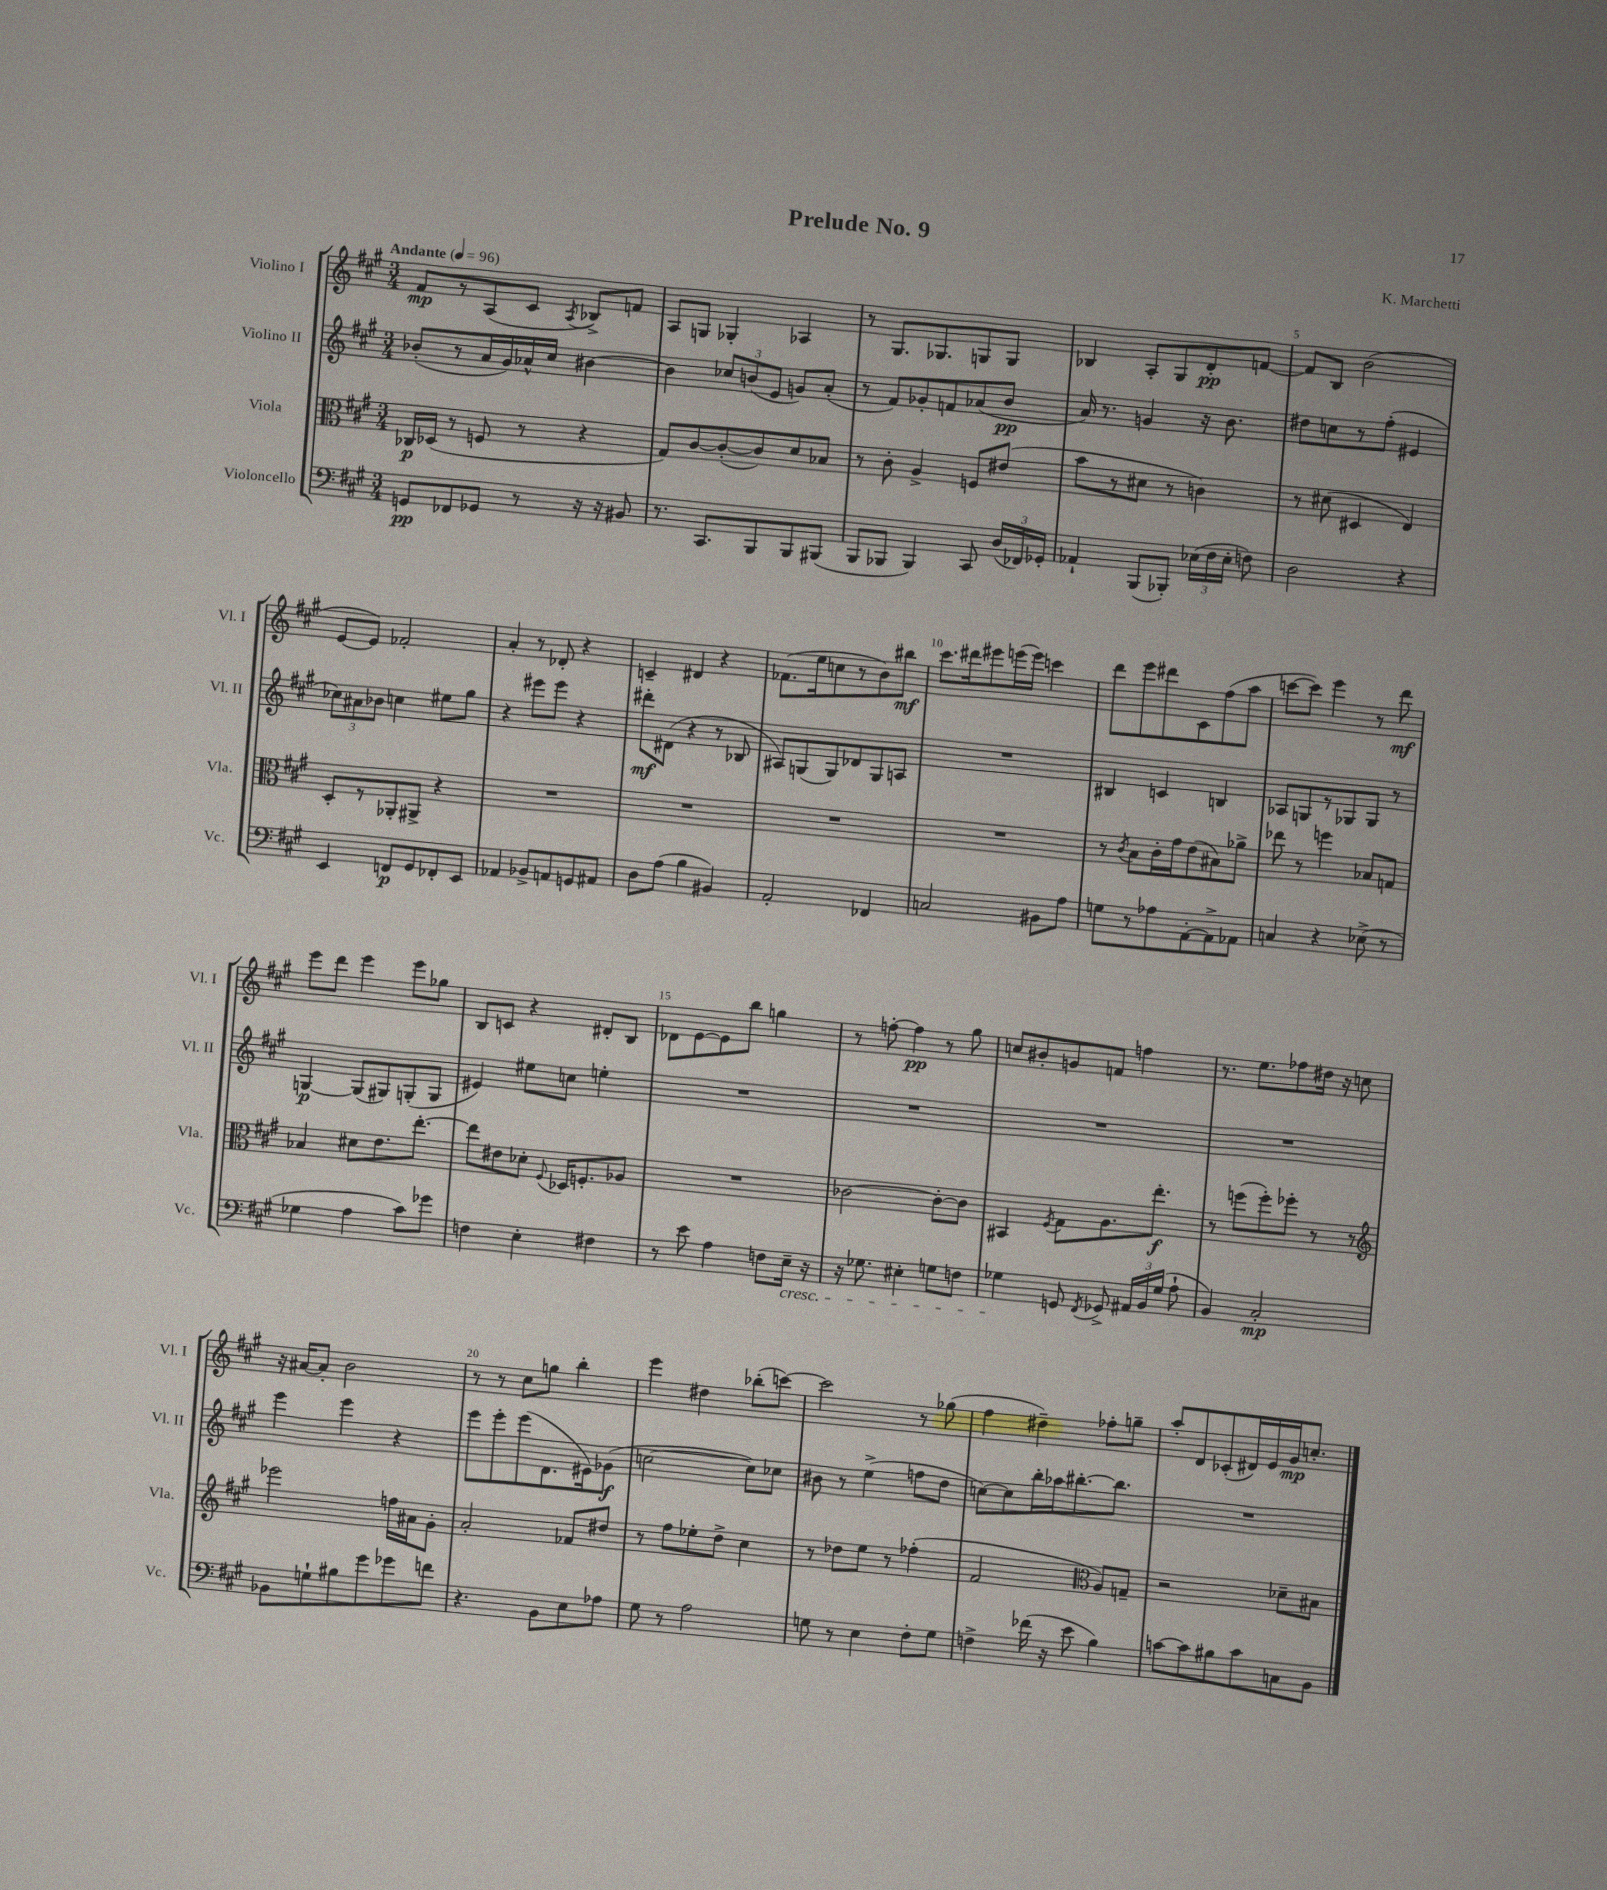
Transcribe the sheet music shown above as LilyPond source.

\header { title = "Prelude No. 9" composer = "K. Marchetti" }
<<
\new StaffGroup <<
\new Staff = "s0" \with { instrumentName = "Violino I" shortInstrumentName = "Vl. I" } {
    \clef treble \key a \major \numericTimeSignature \time 3/4 \tempo "Andante" 4 = 96
    \autoBeamOff fis'8[\mp r8 a8( cis'8] \acciaccatura { a8 } bes8[->) f'8] |
    a8[ g8] ges4-. aes4 |
    r8 gis8.[ ges8. g8 g8] |
    bes4 a8[-. gis8 d'8-.\pp f'8]~ |
    f'8[ b8] b'2( |
    e'8[~ e'8]) fes'2-. |
    a'4-. r8 des'8-. r4 |
    c'4-- dis'4 r4 |
    fes'8.[( e''16 c''8 r8 b'8) bis''8]\mf |
    cis'''8.[ dis'''16 eis'''8 e'''16( e'''16]) c'''4 |
    d'''8[ e'''8 dis'''8 cis'8 fis''8( a''8] |
    c'''8[~ c'''8]) e'''4 r8 d'''8\mf |
    e'''8[ d'''8] e'''4 e'''8[ ges''8] |
    b8[ c'8] r4 dis'8[-. b8] |
    des'8[ e'8~ e'8 b''8] g''4 |
    r8 f''8~-. f''4\pp r8 gis''8 |
    c''8[ bis'8-. g'8 f'8] f''4 |
    r8. e''8.[ fes''8 dis''16] r16 c''8 |
    r16 ais'16[~ ais'8]-. b'2 |
    r8 r8 cis''8[ g''8] b''4-. |
    e'''4 dis''4 bes''8[-.( c'''8]~) |
    c'''2 r8 ges''8( |
    fis''4 dis''4--) fes''8[-. g''8]-- |
    a''8[-. d'8 ces'8-.( dis'16) e'16 gis'16\mp c''8.]-. \bar "|." |
}
\new Staff = "s1" \with { instrumentName = "Violino II" shortInstrumentName = "Vl. II" } {
    \clef treble \key a \major \numericTimeSignature \time 3/4
    \autoBeamOff bes'8[-.( r8 a'16 gis'16) aes'16-^ cis''16] bis'4~ |
    bis'4 \tuplet 3/2 { ces''8[ b'8( e'8] } g'8[) a'8]-.( |
    r8 fis'8[) ges'8-. f'8 aes'8( b'8]\pp |
    a'16) r8. g'4 r16 b'8. |
    dis''8[ c''8 r8 fis''8]-.( eis'4 |
    \tuplet 3/2 { ces''8[) ais'8 bes'8] } c''4 eis''8[ gis''8] |
    r4 eis'''8[ eis'''8] r4 |
    dis'''8[-.\mf dis'8]( r4 r8 bes8 |
    ais8[) g8( g8) des'8 g8 a8] |
    R2. |
    bis4 c'4 b4 |
    aes8[ g8 r8 ges8 ges8] r8 |
    g4~\p g8[( gis8) g8-.( g8] |
    eis'4) eis''8[ c''8] e''4-. |
    R2. |
    R2. |
    R2. |
    R2. |
    e'''4 e'''4 r4 |
    e'''8[ e'''8-. e'''8( d'8. eis'16) ges'8]\f( |
    c''2~ c''8[) ces''8] |
    bis'8 r8 e''4->( f''8[ d''8] |
    c''8[~) c''8 b''16-. aes''16 bis''8.~-. bis''8.] |
    R2. \bar "|." |
}
\new Staff = "s2" \with { instrumentName = "Viola" shortInstrumentName = "Vla." } {
    \clef alto \key a \major \numericTimeSignature \time 3/4
    \autoBeamOff ces16[\p des16]( r8 f8 r8 r4 |
    gis8[) cis'8~ cis'8~-.( cis'8) d'8 bes8] |
    r8 cis'8-. a4-> f8[ eis'8]( |
    b'8[ r8 dis'8] r8 c'4) |
    r8 dis'8( dis4 e4) |
    d8[-. r8 aes,8-. ais,8]-> r4 |
    R2. |
    R2. |
    R2. |
    R2. |
    r8 \acciaccatura { cis'8 } b8[ cis'16-. gis'16 e'8( bis8) aes'8]-> |
    ees''8 r8 f''4 bes8[ g8] |
    bes4 dis'8[ e'8. e''8.]~-. |
    e''8[ eis'8 des'8]-. \appoggiatura { fis8 } des16[ f8.-. aes8] |
    R2. |
    ces'2~ ces'8[~-. ces'8] |
    bis,4 \acciaccatura { fis8 } gis8[ a8. e''8.]-.\f |
    r8 f''8[( f''8-.) fes''8]-. r8 r8 |
    \clef treble ees'''2 f''16[ ais'16 gis'8]-. |
    a'2-. fes'8[ dis''8] |
    r8 fis''8[ ees''8-. d''8]-> cis''4 |
    r8 des''8[ e''8] r8 fes''4-.( |
    fis'2 \clef alto a8[) g8]-- |
    r2 des'8[-- bis8] \bar "|." |
}
\new Staff = "s3" \with { instrumentName = "Violoncello" shortInstrumentName = "Vc." } {
    \clef bass \key a \major \numericTimeSignature \time 3/4
    \autoBeamOff g,8[\pp fes,8 ges,8] r8 r16 r16 bis,8 |
    r8. cis,8.[ b,,8 b,,8 bis,,8]( |
    b,,8[ bes,,8] bes,,4) cis,8 \tuplet 3/2 { d16[( fes,16) ges,16]-. } |
    aes,4-! b,,8[( bes,,8]-.) \tuplet 3/2 { ees16[( fis16 ees16]-. } f8) |
    d2 r4 |
    e,4 f,8[\p gis,8 fes,8-. e,8] |
    aes,4 bes,8[-> a,8 g,8 ais,8] |
    d8[ a8]( b4 bis,4) |
    a,2-. fes,4 |
    c2 bis,8[ a8] |
    g8[ r8 aes8 a,8~-. a,8-> aes,8] |
    c4 r4 ees8->( r8 |
    ges4 a4 cis'8[) ges'8] |
    f4 e4-. fis4 |
    r8 e'8 a4 f8[ e16]--\cresc r16 |
    r16 ges8. eis4-. g8[ f8] |
    ges4\! g,8 \acciaccatura { fis,8 } ges,8-> \tuplet 3/2 { ais,16[ b,16 ges16]( } a8-! |
    b,4) cis2-.\mp |
    bes,8[ g8-! bis8 gis'8 ges'8 f'8] |
    r4. b,8[ e8 aes8] |
    gis8 r8 a2 |
    g8 r8 e4 fis8[-. g8] |
    f4-> fes'16( r16 e'8 b4) |
    c'8[~ c'8 bis8 c'8 c8 b,8] \bar "|." |
}
>>
>>
\layout { \context { \Score \override BarNumber.break-visibility = ##(#f #t #t) barNumberVisibility = #(every-nth-bar-number-visible 5) } }
